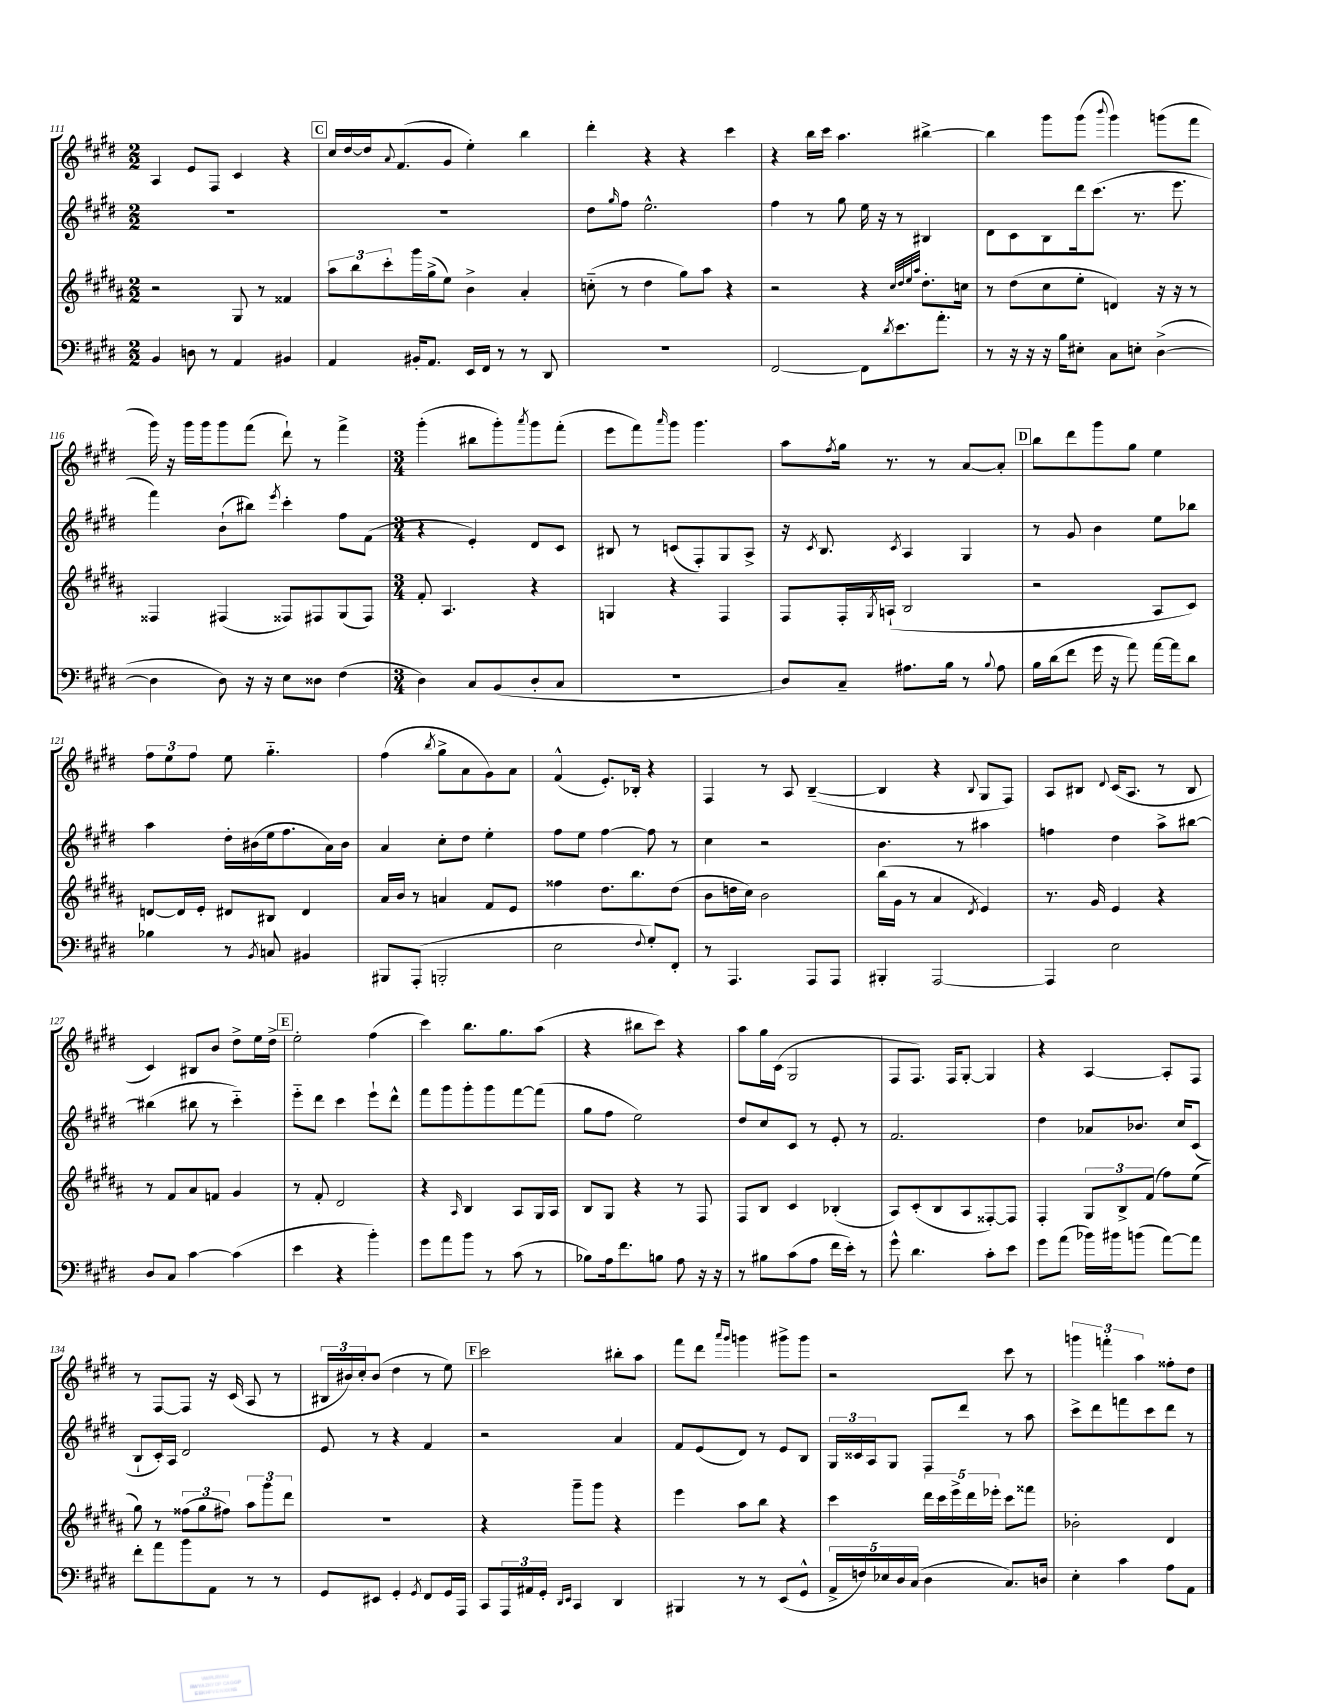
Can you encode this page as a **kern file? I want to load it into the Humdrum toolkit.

**kern	**kern	**kern	**kern
*staff4	*staff3	*staff2	*staff1
*clefF4	*clefG2	*clefG2	*clefG2
*k[f#c#g#d#]	*k[f#c#g#d#a#]	*k[f#c#g#d#]	*k[f#c#g#d#]
*M2/2	*M2/2	*M2/2	*M2/2
4BB	2r	1r	4A
8D	.	.	8e
8r	.	.	8F#
4AA	8G#	.	4c#
.	8r	.	.
4BB#	4f##	.	4r
=	=	=	=
4AA	12aa#	1r	16cc#
.	.	.	[16dd#
.	12bb	.	.
.	.	.	16dd#]
.	12ccc#'	.	.
.	.	.	8qqa
.	.	.	(8.f#
16BB#'	16ggg#	.	.
8.AA	(16gg#^	.	.
.	8ee)	.	8g#
16EE	4b^	.	4ee')
16FF#	.	.	.
8r	.	.	.
8r	4a#'	.	4bb
8DD#	.	.	.
=	=	=	=
1r	(8cc'~	8dd#	4ddd#'
.	.	16qqgg#	.
.	8r	8ff#	.
.	4dd#	2.ee^^	4r
.	8gg#)	.	4r
.	8aa#	.	.
.	4r	.	4ccc#
=	=	=	=
[2FF#	2r	4ff#	4r
.	.	8r	16bb
.	.	.	16ccc#
.	.	8gg#	4.aa
8FF#]	4r	16ee	.
.	.	16r	.
8qd#	.	.	.
8.e	.	8r	.
.	32qqcc#	.	.
.	32qqdd#	.	.
.	32qqee	.	.
.	32qqaa#	.	.
.	8.dd#'	4B#	[4bb#^
8.a'	.	.	.
.	16cc	.	.
=	=	=	=
8r	8r	8d#	4bb#]
16r	(8dd#	8c#	.
16r	.	.	.
16r	8cc#	8B	8ggg#
16B	.	.	.
8E#'	8ee'	16ddd#	(8ggg#
.	.	(8.ccc#	.
.	.	.	8qqbbb
8C#	4d)	.	4ggg#)
8E'	.	8.r	.
([4D#^	16r	.	(8ggg
.	16r	8.eee	.
.	8r	.	8fff#
=	=	=	=
4D#]	4F##	4fff#)	16ggg#)
.	.	.	16r
.	.	.	16ggg#
.	.	.	16ggg#
8D#)	(4F#	(8b`	8ggg#
16r	.	8bb#)	(8fff#
16r	.	.	.
.	.	8qeee	.
8E	8F##)	4ccc#'	8ddd#`)
8D##	8F#	.	8r
(4F#	(8G#	8ff#	4fff#^
.	8F#)	(8f#	.
=	=	=	=
*M3/4	*M3/4	*M3/4	*M3/4
4D#)	8f#'	4r	(4ggg#'
.	4.A#	.	.
8C#	.	4e')	8bb#
(8BB	.	.	8ggg#')
.	.	.	8qaaa
8D#'	4r	8d#	8ggg#
8C#	.	8c#	(8fff#'
=	=	=	=
2.r	4G	8B#	8eee
.	.	8r	8fff#)
.	.	.	16qqaaa
.	4r	(8c	8ggg#
.	.	8F#')	4.ggg#
.	4F#	8G#	.
.	.	8A^	.
=	=	=	=
8D#)	8F#	16r	8aa
.	.	8qc#	.
.	.	8.B	.
.	.	.	8qff#
8C#~	16F#'	.	16gg#
.	8qG#	.	.
.	(16A`	.	8.r
.	.	8qc#	.
8.A#	2B	4A	.
.	.	.	8r
16B	.	.	.
8r	.	4G#	[8a
8qqB	.	.	.
8A#	.	.	8a']
=	=	=	=
16B	2r	8r	8bb
(16d#	.	.	.
8f#	.	8g#	8ddd#
16g#	.	4b	8ggg#
16r	.	.	.
8a)	.	.	8gg#
[16a	8A#	8ee	4ee
16a]	.	.	.
8d#	8c#)	8bb-	.
=	=	=	=
4B-	[8d	4aa	12ff#
.	.	.	12ee
.	16d]	.	.
.	.	.	12ff#
.	16e'	.	.
8r	8d#	16dd#'	8ee
.	.	(16b#	.
8qBB	.	.	.
8C	8B#	16ee	4.gg#'~
.	.	8.ff#	.
4BB#	4d#	.	.
.	.	16a)	.
.	.	16b#	.
=	=	=	=
8BBB#	16a#	4a	(4ff#
.	16b	.	.
(8AAA'	8r	.	.
.	.	.	8qbb
2BBB'	4a	8cc#'	8gg#^
.	.	8dd#	8a
.	8f#	4ee'	8g#)
.	8e	.	8a
=	=	=	=
2E	4ff##	8ff#	(4f#^^
.	.	8ee	.
.	8.dd#	[4ff#	8.e')
.	8.bb	.	16B-'
8qqF#	.	.	.
8G#')	.	8ff#]	4r
8FF#'	(8dd#	8r	.
=	=	=	=
8r	8b	4cc#	4F#
4.AAA	16dd	.	.
.	16cc#)	.	.
.	2b	2r	8r
.	.	.	8A
8AAA	.	.	([4B~
8AAA	.	.	.
=	=	=	=
4BBB#'	(16bb	4.b	4B]
.	16g#	.	.
.	8r	.	.
[2AAA	4a#	.	4r
.	.	8r	.
.	8qd#	.	8qqB
.	4e)	4aa#	8G#
.	.	.	8F#)
=	=	=	=
4AAA]	8.r	4ff	8A
.	.	.	8B#
.	16g#	.	.
.	.	.	8qqd#
2E	4e	4dd#	(16c#
.	.	.	8.A
.	4r	8aa^	8r
.	.	[8bb#	8B#
=	=	=	=
8D#	8r	(4bb#]	4c#)
8C#	8f#	.	.
[4c#	8a#	8bb#	8B#
.	8f	8r	8b
(4c#]	4g#	4ccc#'~)	8dd#^
.	.	.	16ee
.	.	.	16dd#^
=	=	=	=
4e	8r	8eee'~	2ee'
.	8f#'	8ddd#	.
4r	2d#	4ccc#	.
4b')	.	8eee`	(4ff#
.	.	8ddd#^^	.
=	=	=	=
8g#	4r	8fff#	4ccc#)
8a	.	8ggg#	.
.	16qqA#	.	.
8b	4B	8ggg#'	8.bb
8r	.	8ggg#	.
.	.	.	8.gg#
(8c#	8A#	[8fff#	.
8r	16G#	(8fff#]	(8aa
.	16A#	.	.
=	=	=	=
8B-)	8B	8gg#	4r
16A	8G#	8ff#	.
8.f#	.	.	.
.	4r	2ee)	8bb#
8B	.	.	8ccc#)
8A	8r	.	4r
16r	8F#	.	.
16r	.	.	.
=	=	=	=
8r	8F#	8dd#	8aa
8B#	8B	8cc#	16gg#
.	.	.	(16c#
(8c#	4c#	8c#	2G#
8A	.	8r	.
16f#	(4B-'	8e'	.
16e')	.	.	.
8r	.	8r	.
=	=	=	=
8g#^^	8A#)	2.f#	8F#
4.d#	(8c#'	.	8.F#)
.	8B	.	.
.	.	.	16F#
.	8A#	.	[8G#'
8c#'	[8F##')	.	4G#]
8e	8F##]	.	.
=	=	=	=
8g#	4F#'	4dd#	4r
(8a	.	.	.
16b-)	12G#	8a-	[4A
16b#	.	.	.
.	12B^	.	.
(8b	.	8.b-	.
.	(12f#	.	.
[8a)	8ff#)	.	8A']
.	.	16cc#	.
8a]	(8ee	(8c#	8F#
=	=	=	=
8f#'	8gg#)	8B`	8r
8a	8r	16c#')	[8F#
.	.	16A	.
8b	(12ff##	2d#	8F#]
.	12gg#	.	.
8AA	.	.	16r
.	12ff#)	.	.
.	.	.	(16c#
8r	12aa#	.	8A
.	12ggg#	.	.
8r	.	.	8r
.	12ddd#	.	.
=	=	=	=
8GG#	2.r	8e	24B#
.	.	.	24b#)
.	.	.	24cc#'
8EE#	.	8r	(8b#
4GG#'	.	4r	4dd#
8qGG#	.	.	.
8FF#	.	4f#	8r
16GG#	.	.	8ee)
16AAA	.	.	.
=	=	=	=
8CC#	4r	2r	2ccc#
24AAA	.	.	.
24AA#	.	.	.
24GG#'	.	.	.
16qqDD#	.	.	.
16qqEE	.	.	.
4CC#	8ggg#~	.	.
.	8ggg#	.	.
4DD#	4r	4a	8bb#'
.	.	.	8aa
=	=	=	=
4BBB#	4eee	8f#	8fff#
.	.	(8e	8ddd#
.	.	.	16qqaaa
.	.	.	16qqggg#
8r	8aa#	8d#)	4ggg
8r	8bb	8r	.
(8EE	4r	8e	8ggg#^
8GG#^^	.	8B	8ggg#
=	=	=	=
20AA^	4ccc#	24G#	2r
.	.	24c##	.
20F)	.	.	.
.	.	24A	.
20E-	.	.	.
.	.	8G#	.
20D#	.	.	.
(20C#	.	.	.
4D#	20ddd#	8F#	.
.	20ccc#	.	.
.	20eee^	.	.
.	.	8ddd#	.
.	20ddd#	.	.
.	20eee-'	.	.
8.C#)	8ccc#	8r	8ccc#
.	8fff##	8aa	8r
16D	.	.	.
=	=	=	=
4E'	2b-'	8ccc#^	6ggg
.	.	8ddd#	.
.	.	.	6fff'
4c#	.	8fff	.
.	.	.	6aa
.	.	8ccc#	.
8A	4d#	8ddd#	8ff##'
8AA	.	8r	8dd#
==	==	==	==
*-	*-	*-	*-
